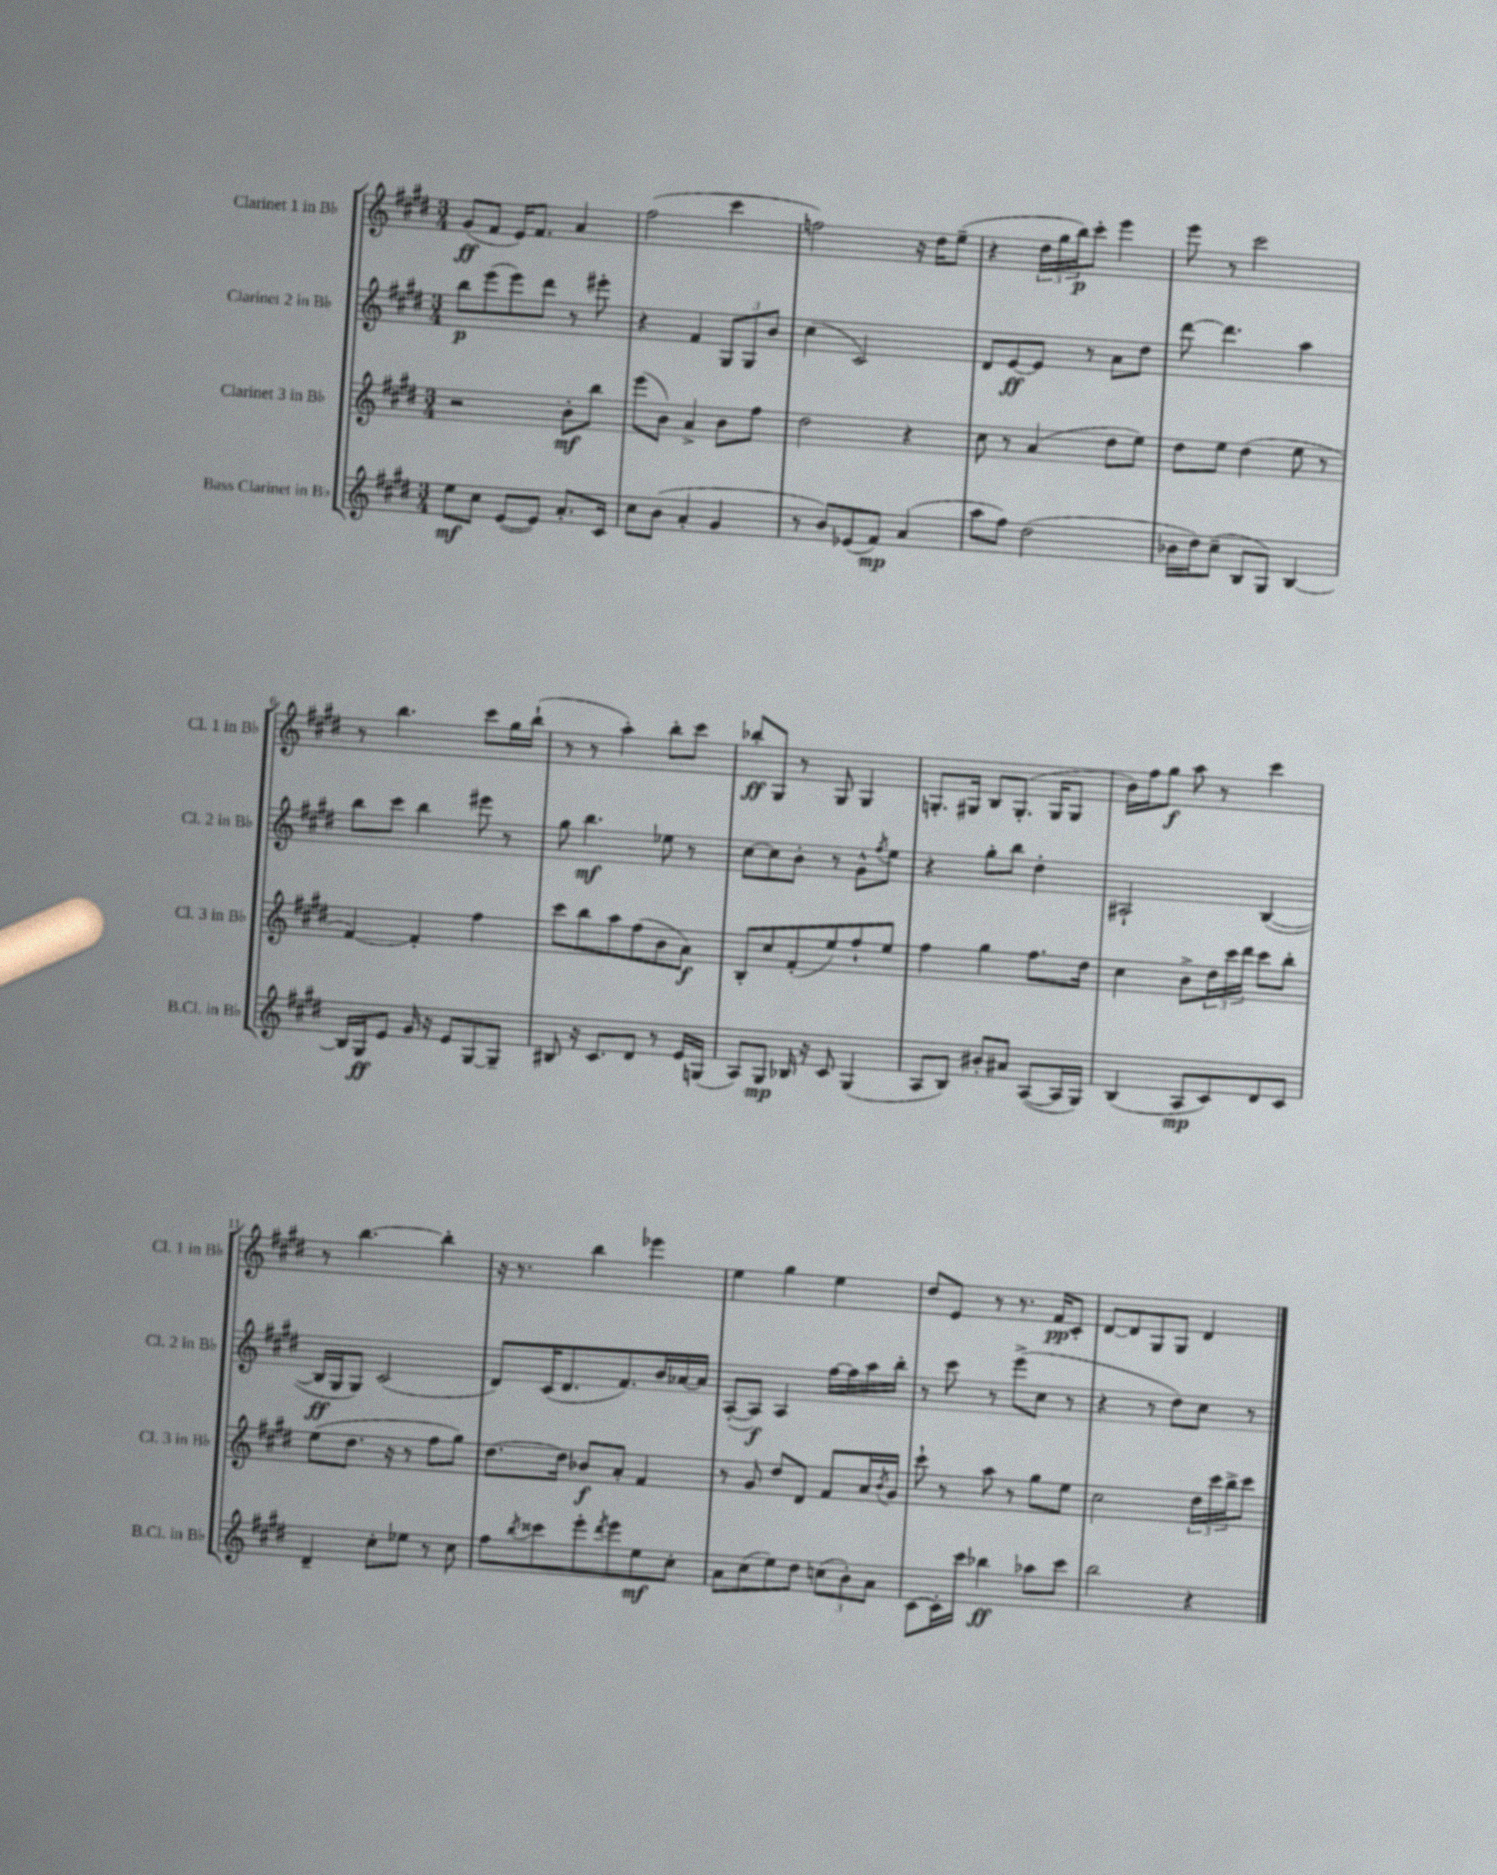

**kern	**dynam	**kern	**dynam	**kern	**dynam	**kern	**dynam
*part4	*part4	*part3	*part3	*part2	*part2	*part1	*part1
*staff4	*staff4	*staff3	*staff3	*staff2	*staff2	*staff1	*staff1
*I"Bass Clarinet in B♭	*	*I"Clarinet 3 in B♭	*	*I"Clarinet 2 in B♭	*	*I"Clarinet 1 in B♭	*
*I'B.Cl. in B♭	*	*I'Cl. 3 in B♭	*	*I'Cl. 2 in B♭	*	*I'Cl. 1 in B♭	*
*clefG2	*	*clefG2	*	*clefG2	*	*clefG2	*
*k[f#c#g#d#]	*	*k[f#c#g#d#]	*	*k[f#c#g#d#]	*	*k[f#c#g#d#]	*
*M3/4	*	*M3/4	*	*M3/4	*	*M3/4	*
=1	=1	=1	=1	=1	=1	=1	=1
8ee\L	mf	2r	.	8bb\L	p	(8g#/L	ff
8cc#\J	.	.	.	(8eee\	.	8f#/J	.
([8e/L	.	.	.	8eee\)	.	16e/KL)	.
.	.	.	.	.	.	8.f#/J	.
8e/J])	.	.	.	8ddd#\J	.	.	.
8.a'/L	.	8b'\L	mf	8r	.	4a/	.
.	.	8bb\J	.	8eee#X'\	.	.	.
16c#/Jk	.	.	.	.	.	.	.
=2	=2	=2	=2	=2	=2	=2	=2
8cc#\L	.	(8eee\L	.	4r	.	(2ff#\	.
(8b\J	.	8b\J)	.	.	.	.	.
4a'/	.	4a^/	.	4f#/	.	.	.
4g#/	.	8b\L	.	12G#/L	.	4ccc#\	.
.	.	.	.	12G#/	.	.	.
.	.	8ff#\J	.	.	.	.	.
.	.	.	.	12b/J	.	.	.
=3	=3	=3	=3	=3	=3	=3	=3
8r	.	2dd#\	.	(4cc#\	.	2ffn\)	.
8b/L)	.	.	.	.	.	.	.
(8e-X/	.	.	.	2c#/)	.	.	.
8f#/J)	mp	.	.	.	.	.	.
(4a/	.	4r	.	.	.	16r	.
.	.	.	.	.	.	16dd#\KL	.
.	.	.	.	.	.	(8ee~\J	.
=4	=4	=4	=4	=4	=4	=4	=4
8aa\L	.	8cc#\	.	8d#/L	.	4r	.
8ff#\J)	.	8r	.	[8e/	ff	.	.
(2dd#\	.	(4a/	.	8e/J]	.	24dd#\LL	.
.	.	.	.	.	.	24gg#\	.
.	.	.	.	.	.	24bb\J)	p
.	.	.	.	8r	.	8ccc#'\J	.
.	.	8dd#\L	.	8a\L	.	4eee\	.
.	.	8ee\J)	.	8dd#\J	.	.	.
=5	=5	=5	=5	=5	=5	=5	=5
16b-X\LL	.	8dd#\L	.	[8ddd#\	.	8eee\	.
16dd#\J)	.	.	.	.	.	.	.
(8cc#~\J	.	8ee\J	.	4.ddd#\]	.	8r	.
8B/L	.	(4dd#\	.	.	.	2ccc#\	.
8G#/J)	.	.	.	.	.	.	.
[4B/	.	8ee\	.	4aa\	.	.	.
.	.	8r	.	.	.	.	.
!!LO:LB:g=z
=6	=6	=6	=6	=6	=6	=6	=6
16B/LL]	.	[4f#/)	.	8bb\L	.	8r	.
16G#/J	ff	.	.	.	.	.	.
8e/J	.	.	.	8ccc#\J	.	4.bb\	.
16g#/	.	4f#'/]	.	4bb\	.	.	.
16r	.	.	.	.	.	.	.
8e/L	.	.	.	.	.	.	.
[8G#/	.	4ff#\	.	8eee#X\	.	8ccc#\L	.
8G#~/J]	.	.	.	8r	.	16gg#\L	.
.	.	.	.	.	.	(16bb`\JJ	.
=7	=7	=7	=7	=7	=7	=7	=7
8B#X/	.	8ccc#\L	.	8gg#\	.	8r	.
16r	.	8bb\	.	4.bb\	mf	8r	.
8.c#/L	.	.	.	.	.	.	.
.	.	8aa\	.	.	.	4aa'\)	.
8d#/J	.	(8ff#\	.	.	.	.	.
8r	.	8b\	.	8ee-X\	.	8bb'\L	.
16e/LL	.	8a\J)	f	8r	.	8ccc#\J	.
(16Gn/JJ	.	.	.	.	.	.	.
=8	=8	=8	=8	=8	=8	=8	=8
8A/L)	.	8B'/L	.	[8cc#\L	.	8bb-X'/L	ff
8G#/J	mp	8cc#/	.	8cc#\]	.	8G#/J	.
16B-X/	.	(8f#'/	.	8b'\J	.	8r	.
16r	.	.	.	.	.	.	.
8c#/	.	8ee/)	.	8r	.	8G#/	.
(4G#/	.	8ff#`/	.	8g#^^\L	.	4G#/	.
.	.	.	.	8qff#/	.	.	.
.	.	8ee/J	.	8ee\J	.	.	.
=9	=9	=9	=9	=9	=9	=9	=9
8A/L	.	4ff#\	.	4r	.	8.Gn'/L	.
8B/J)	.	.	.	.	.	.	.
.	.	.	.	.	.	16G#X/Jk	.
8b#X'/L	.	4gg#\	.	8gg#'\L	.	8B/L	.
8a#X/J	.	.	.	8bb\J	.	(8.G#'/J	.
([8A/L	.	8.ff#\L	.	4dd#'\	.	.	.
.	.	.	.	.	.	16G#/KL	.
16A/L]	.	.	.	.	.	8G#/J	.
16G#/JJ)	.	16dd#\Jk	.	.	.	.	.
=10	=10	=10	=10	=10	=10	=10	=10
(4B/	.	4cc#\	.	2A#X`/	.	16b\LL)	.
.	.	.	.	.	.	16ff#\J	.
.	.	.	.	.	.	8gg#\J	f
8A/L	mp	8b^\L	.	.	.	8aa\	.
8c#/)	.	24dd#\L	.	.	.	8r	.
.	.	24ccc#\	.	.	.	.	.
.	.	24ddd#\JJ	.	.	.	.	.
8d#/	.	8ccc#\L	.	([4B/	.	4ccc#\	.
8c#/J	.	8bb'\J	.	.	.	.	.
!!LO:LB:g=z
=11	=11	=11	=11	=11	=11	=11	=11
4d#~/	.	(8ee\L	.	16B/LL]	ff	8r	.
.	.	.	.	16G#/J	.	.	.
.	.	8.dd#\J	.	8G#/J)	.	[4.bb\	.
8cc#'\L	.	.	.	(2c#/	.	.	.
.	.	16r	.	.	.	.	.
8ee-X\J	.	8r	.	.	.	.	.
8r	.	8ff#\L	.	.	.	4bb'\]	.
8cc#\	.	8gg#\J)	.	.	.	.	.
=12	=12	=12	=12	=12	=12	=12	=12
8ff#\L	.	[8.dd#\L	.	8d#/L)	.	16r	.
.	.	.	.	.	.	8.r	.
8qbb/	.	.	.	.	.	.	.
8ccc##X\	.	.	.	(16c#/K	.	.	.
.	.	16dd#\Jk]	.	8.d#/	.	.	.
8eee'\	.	8b-X/L	f	.	.	4bb\	.
8qddd#/	.	.	.	.	.	.	.
8eee\	.	8a'/J	.	8.f#/)	.	.	.
8ee\	mf	4f#/	.	.	.	4eee-X\	.
.	.	.	.	16b/L	.	.	.
8cc#'\J	.	.	.	[16a-X/	.	.	.
.	.	.	.	16a-/JJ]	.	.	.
=13	=13	=13	=13	=13	=13	=13	=13
8a\L	.	8r	.	([8A'/L	.	4ee\	.
(8cc#\	.	8g#/	.	8A/J])	f	.	.
8ee\)	.	8dd#/L	.	4A/	.	4gg#\	.
8dd#\J	.	8d#/J	.	.	.	.	.
(12ccn\L	.	8f#/L	.	[16ff#\LL	.	4ee\	.
.	.	.	.	16ff#\]	.	.	.
12b'\)	.	.	.	.	.	.	.
.	.	16a/L	.	16aa\	.	.	.
12a\J	.	.	.	.	.	.	.
.	.	8qb/	.	.	.	.	.
.	.	16g#/JJ	.	16bb'\JJ	.	.	.
=14	=14	=14	=14	=14	=14	=14	=14
[8c#\L	.	8ccc#`\	.	8r	.	8dd#/L	.
16c#'\L]	.	8r	.	8ccc#\	.	8e/J	.
16ccc#\JJ	.	.	.	.	.	.	.
4bb-X\	ff	8aa\	.	8r	.	8r	.
.	.	8r	.	(8eee^\L	.	8.r	.
8aa-X\L	.	8gg#\L	.	8cc#\J	.	.	.
.	.	.	.	.	.	16f#/KL	pp
8ccc#\J	.	8ee\J	.	8r	.	8c#'/J	.
=15	=15	=15	=15	=15	=15	=15	=15
2bb\	.	2cc#\	.	4r	.	[8d#/L	.
.	.	.	.	.	.	8d#/]	.
.	.	.	.	8r	.	8G#/	.
.	.	.	.	8dd#\L)	.	8G#/J	.
4r	.	24dd#\LL	.	8cc#\J	.	4d#/	.
.	.	24ccc#\	.	.	.	.	.
.	.	24bb^\J	.	.	.	.	.
.	.	8ccc#\J	.	8r	.	.	.
==	==	==	==	==	==	==	==
*-	*-	*-	*-	*-	*-	*-	*-
